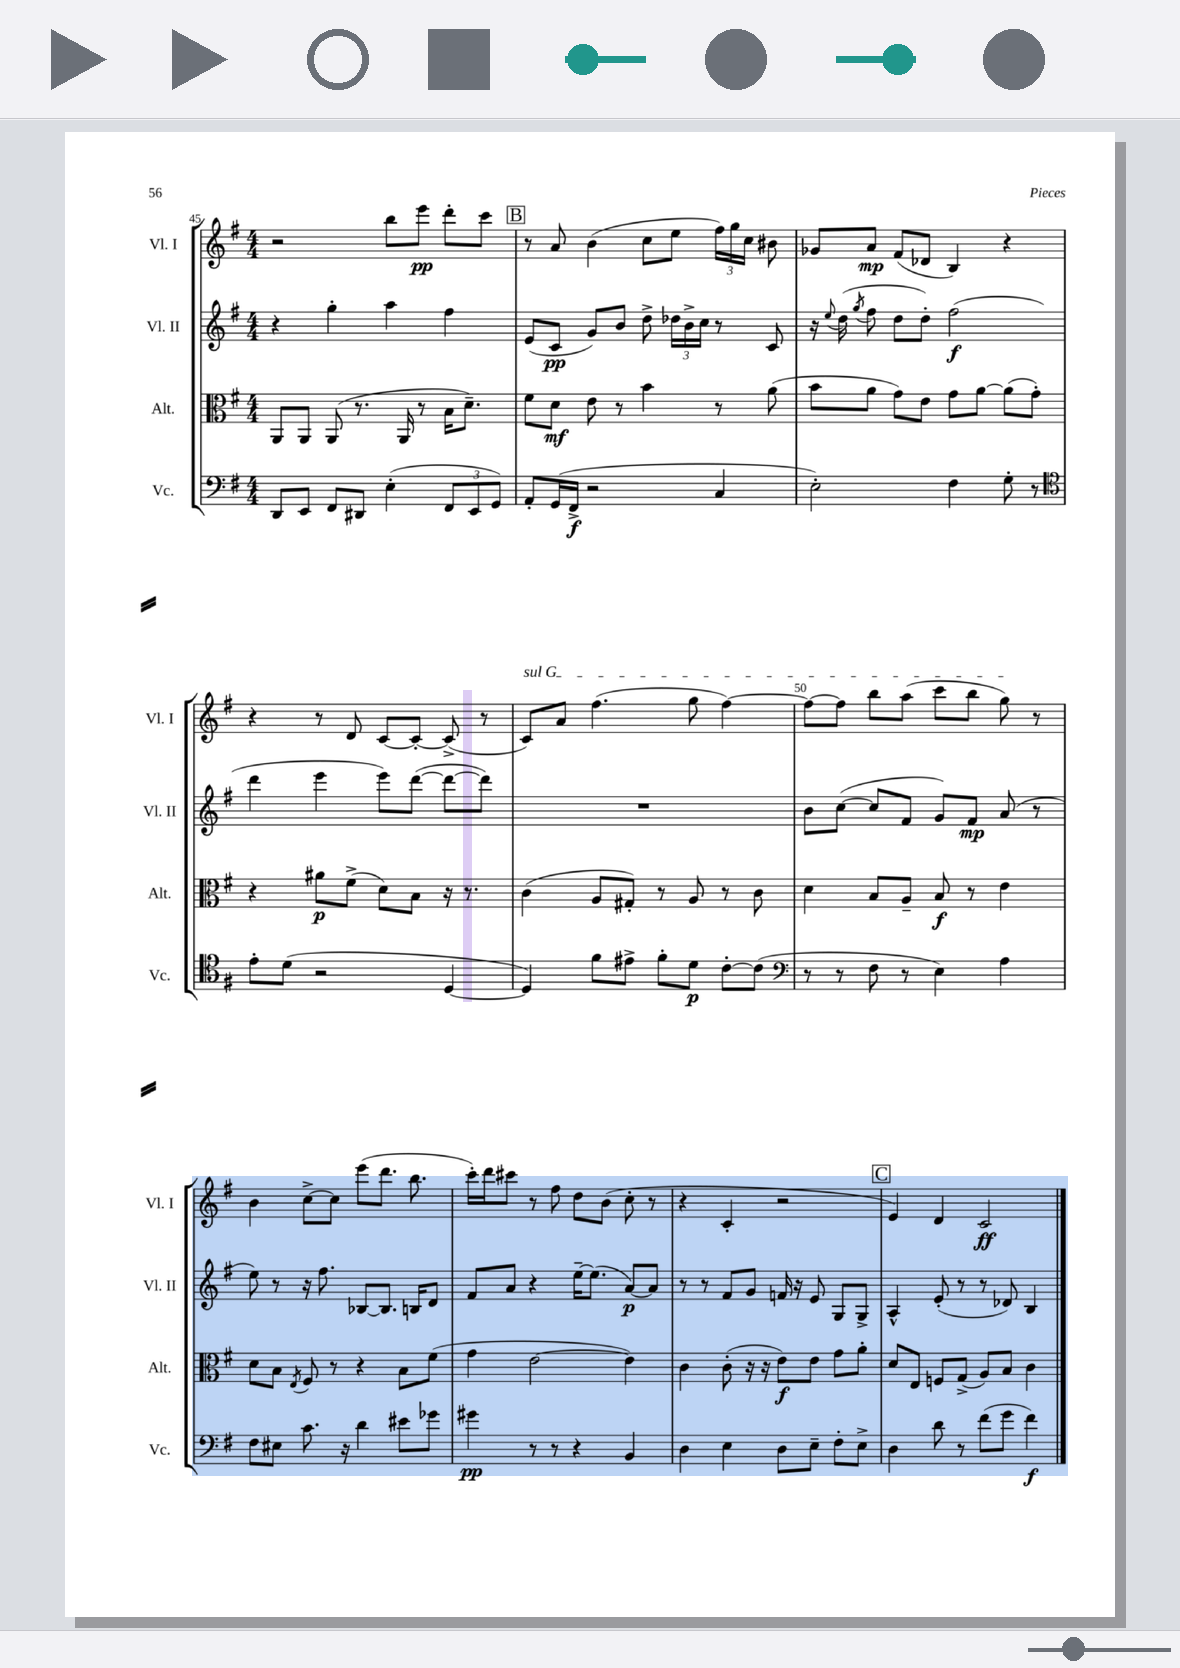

**kern	**kern	**kern	**kern
*staff4	*staff3	*staff2	*staff1
*clefF4	*clefC3	*clefG2	*clefG2
*k[f#]	*k[f#]	*k[f#]	*k[f#]
*M4/4	*M4/4	*M4/4	*M4/4
8DD	8AA	4r	2r
8EE	8AA	.	.
8FF#	(8AA	4gg'	.
8DD#	8.r	.	.
(4E'	.	4aa	8bb
.	16AA	.	.
.	8r	.	8eee
12FF#	16B	4ff#	8ddd'
.	8.d~)	.	.
12EE	.	.	.
.	.	.	8ccc
12GG)	.	.	.
=	=	=	=
8AA'	8f#	(8e	8r
(16GG	8d	8c	8a
16FF#^	.	.	.
2r	8e	8g)	(4b
.	8r	8b	.
.	4b	8dd^	8cc
.	.	24dd-	8ee
.	.	24b^	.
.	.	24cc	.
4C	8r	8r	24ff#)
.	.	.	24gg
.	.	.	24cc
.	(8a	8c	8b#
=	=	=	=
2E')	8b	16r	8g-
.	.	8qqee	.
.	.	(16dd	.
.	.	8qgg	.
.	8a	8ff#	8a
.	8g)	8dd	(8f#
.	8e	8dd')	8d-
4F#	8g	(2ff#	4B)
.	[8a	.	.
8G'	(8a]	.	4r
8r	8g')	.	.
=	=	=	=
*clefC4	*	*	*
8e'	4r	4ddd	4r
(8d	.	.	.
2r	8a#	4eee	8r
.	(8f#^	.	8d
.	8d)	8eee)	[8c
.	8B	([8ddd	8c'_
[4D	16r	8ddd_	(8c^]
.	8.r	.	.
.	.	8ddd])	8r
=	=	=	=
4D])	(4c	1r	8c)
.	.	.	8a
8f#	8A	.	(4.ff#
8e#^	8G#')	.	.
8f#'	8r	.	.
8d	8A	.	8gg
[8c'	8r	.	[4ff#)
(8c]	8c	.	.
=	=	=	=
*clefF4	*	*	*
8r	4d	8b	8ff#_
8r	.	([8cc	8ff#]
8F#	8B	8cc]	8bb
8r	8A~	8f#	(8aa
4E)	8B	8g)	8ccc
.	8r	8f#	8bb
4A	4e	(8a	8gg)
.	.	8r	8r
=	=	=	=
8F#	8d	8ee)	4b
8E#	8B	8r	.
.	8qE	.	.
8.c	8F#	16r	[8cc^
.	.	8.ff#	.
.	8r	.	8cc]
16r	.	.	.
4d	4r	[8B-	(8eee
.	.	8.B-]	8.ddd
8e#	8B	.	.
.	.	16B	8.bb
8g-	(8f#	8d	.
=	=	=	=
4g#	4g	8f#	16ccc')
.	.	.	16ddd
.	.	8a	8ccc#
8r	[2e	4r	8r
8r	.	.	8ff#
4r	.	[16ee~	8dd
.	.	(8.ee]	.
.	.	.	(8b
4BB	4e])	[8a)	8cc'
.	.	8a]	8r
=	=	=	=
4D	4c	8r	4r
.	.	8r	.
4E	(8c'	8f#	4c'
.	16r	8g	.
.	16r	.	.
8D	8e)	16f	2r
.	.	16r	.
8E~	8e	8e	.
8F#'	8g	8G	.
8E^	8a'	8G^	.
=	=	=	=
4D	8d	4A^^	4e)
.	8E	.	.
8d	8F	(8e'	4d
8r	(8G^	8r	.
(8f#	8A)	8r	2c
8g	8B	8d-)	.
4f#)	4c	4B	.
==	==	==	==
*-	*-	*-	*-
